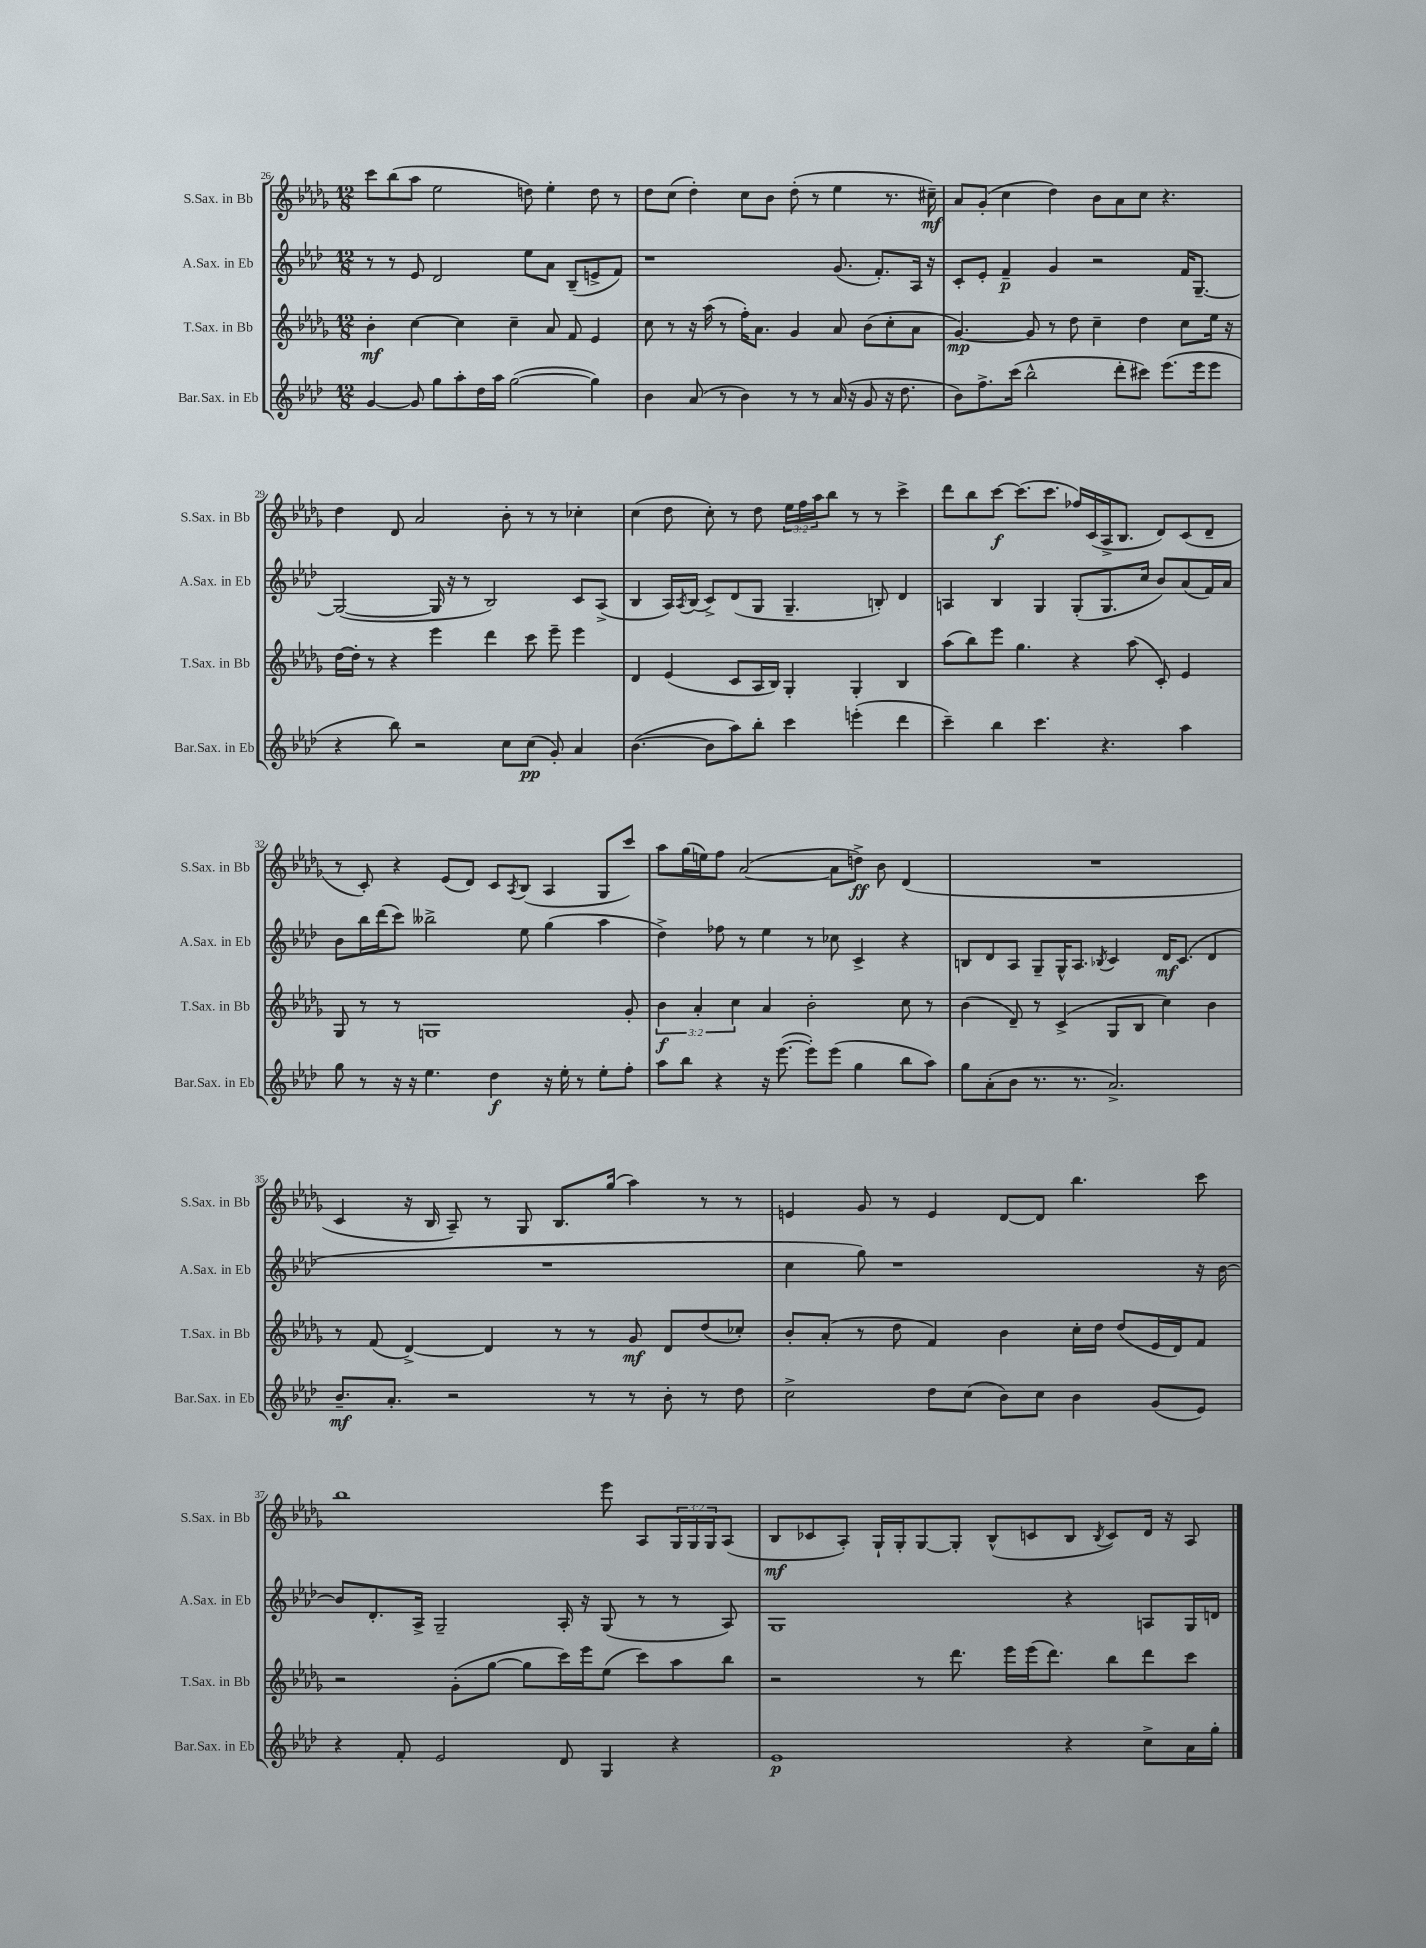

**kern	**dynam	**kern	**dynam	**kern	**dynam	**kern	**dynam
*part4	*part4	*part3	*part3	*part2	*part2	*part1	*part1
*staff4	*staff4	*staff3	*staff3	*staff2	*staff2	*staff1	*staff1
*I"Bar.Sax. in Eb	*	*I"T.Sax. in Bb	*	*I"A.Sax. in Eb	*	*I"S.Sax. in Bb	*
*I'Bar.Sax. in Eb	*	*I'T.Sax. in Bb	*	*I'A.Sax. in Eb	*	*I'S.Sax. in Bb	*
*clefG2	*	*clefG2	*	*clefG2	*	*clefG2	*
*k[b-e-a-d-]	*	*k[b-e-a-d-g-]	*	*k[b-e-a-d-]	*	*k[b-e-a-d-g-]	*
*M12/8	*	*M12/8	*	*M12/8	*	*M12/8	*
=26	=26	=26	=26	=26	=26	=26	=26
[4g/	.	4b-'\	mf	8r	.	8ccc\L	.
.	.	.	.	8r	.	(8bb-\	.
8g/]	.	[4cc\	.	8e-/	.	8aa-\J	.
8gg\L	.	.	.	2d-/	.	2ee-\	.
8aa-'\	.	4cc\]	.	.	.	.	.
16dd-\L	.	.	.	.	.	.	.
16aa-\JJ	.	.	.	.	.	.	.
([2gg\	.	4cc~\	.	.	.	.	.
.	.	.	.	8ee-\L	.	8ddn\)	.
.	.	8a-/	.	8a-\J	.	4ee-'\	.
.	.	8f/	.	(8B-~/L	.	.	.
4gg\])	.	4e-/	.	8en^/	.	8dd\	.
.	.	.	.	8f/J)	.	8r	.
=27	=27	=27	=27	=27	=27	=27	=27
4b-\	.	8cc\	.	1r	.	8dd-\L	.
.	.	8r	.	.	.	(8cc\J	.
(8a-/	.	16r	.	.	.	4dd-'\)	.
.	.	(16aa-\	.	.	.	.	.
8r	.	8r	.	.	.	.	.
4b-\)	.	16ff'\KL)	.	.	.	8cc\L	.
.	.	8.a-\J	.	.	.	.	.
.	.	.	.	.	.	8b-\J	.
8r	.	4g-/	.	.	.	(8dd-'\	.
8r	.	.	.	.	.	8r	.
(16a-/	.	8a-/	.	(8.g/	.	4ee-\	.
16r	.	.	.	.	.	.	.
8g/	.	(8b-\L	.	.	.	.	.
.	.	.	.	8.f'/L)	.	.	.
16r	.	8cc'\	.	.	.	8.r	.
8.dd-\	.	.	.	.	.	.	.
.	.	8a-\J	.	16A-/Jk	.	.	.
.	.	.	.	16r	.	16cc#X~\)	mf
=28	=28	=28	=28	=28	=28	=28	=28
8b-\L)	.	[4.g-/)	mp	8c'/L	.	8a-/L	.
8.ff^\	.	.	.	8e-'/J	.	(8g-'/J	.
.	.	.	.	4f~/	p	4cc\	.
(16ccc\Jk	.	.	.	.	.	.	.
2bb-^^\	.	8g-/]	.	.	.	.	.
.	.	8r	.	4g/	.	4dd-\)	.
.	.	8dd-\	.	.	.	.	.
.	.	4cc~\	.	2r	.	8b-\L	.
8ddd-'\L	.	.	.	.	.	8a-\	.
8ccc#X\J)	.	4dd-\	.	.	.	8cc\J	.
(8.eee-\L	.	.	.	.	.	4.r	.
.	.	8cc\L	.	16f/KL	.	.	.
16eee-\k	.	.	.	[8.G~/J	.	.	.
8eee-\J	.	16ee-\Jk	.	.	.	.	.
.	.	16r	.	.	.	.	.
!!LO:LB:g=z
=29	=29	=29	=29	=29	=29	=29	=29
4r	.	[16dd-\LL	.	(2G/_	.	4dd-\	.
.	.	16dd-'\JJ]	.	.	.	.	.
.	.	8r	.	.	.	.	.
8bb-\)	.	4r	.	.	.	8d-/	.
2r	.	.	.	.	.	2a-/	.
.	.	4eee-\	.	16G/]	.	.	.
.	.	.	.	16r	.	.	.
.	.	.	.	8r	.	.	.
.	.	4ddd-\	.	2B-/)	.	.	.
8cc\L	.	.	.	.	.	8b-'\	.
(8cc\J	pp	8ccc\	.	.	.	8r	.
8g'/)	.	8eee-~\	.	.	.	8r	.
4a-/	.	4eee-\	.	8c/L	.	4cc-X'\	.
.	.	.	.	(8A-^/J	.	.	.
=30	=30	=30	=30	=30	=30	=30	=30
([4.b-\	.	4d-/	.	4B-/	.	(4cc\	.
.	.	(4e-/	.	16A-/LL)	.	8dd-\	.
.	.	.	.	8qA-/	.	.	.
.	.	.	.	(16B-/JJ	.	.	.
8b-\L]	.	.	.	8c^/L)	.	8cc'\)	.
8aa-\)	.	8c/L	.	(8d-/	.	8r	.
8bb-'\J	.	16A-/L	.	8G/J	.	8dd-\	.
.	.	16B-/JJ)	.	.	.	.	.
4ccc\	.	4G-'/	.	4.G~/	.	24ee-\LL	.
.	.	.	.	.	.	24ff\	.
.	.	.	.	.	.	24aa-\J	.
.	.	.	.	.	.	8bb-\J	.
(4eeen'\	.	4G-'/	.	.	.	8r	.
.	.	.	.	8Bn'/)	.	8r	.
4ddd-\	.	4B-/	.	4d-/	.	4ccc^\	.
=31	=31	=31	=31	=31	=31	=31	=31
4ccc~\)	.	(8aa-\L	.	4An/	.	8ddd-\L	.
.	.	8bb-\)	.	.	.	8bb-\	.
4bb-\	.	8eee-\J	.	4B-/	.	[8ccc\J	f
.	.	4.gg-\	.	.	.	(8.ccc\L]	.
4.ccc\	.	.	.	4G/	.	.	.
.	.	.	.	.	.	8.ccc\J	.
.	.	4r	.	(8G'/L	.	16ff-X/LL)	.
.	.	.	.	.	.	(16c/	.
4.r	.	.	.	8.G/	.	16A-^/J	.
.	.	.	.	.	.	8.B-/J	.
.	.	(8aa-\	.	.	.	.	.
.	.	.	.	16cc/Jk	.	.	.
.	.	8c'/)	.	8b-/L)	.	8d-/L)	.
4aa-\	.	4e-/	.	(8a-/	.	(8c/	.
.	.	.	.	16f/L)	.	8d-~/J	.
.	.	.	.	16a-/JJ	.	.	.
!!LO:LB:g=z
=32	=32	=32	=32	=32	=32	=32	=32
8gg\	.	8G-/	.	8b-\L	.	8r	.
8r	.	8r	.	16bb-\L	.	8c'/)	.
.	.	.	.	(16ddd-\J	.	.	.
16r	.	8r	.	8ccc\J)	.	4r	.
16r	.	.	.	.	.	.	.
4.ee-\	.	1Gn	.	2bb--X^\	.	.	.
.	.	.	.	.	.	(8e-/L	.
.	.	.	.	.	.	8d-/J)	.
4dd-\	f	.	.	.	.	8c/L	.
.	.	.	.	.	.	8qA-/	.
.	.	.	.	8ee-\	.	(8B-/J	.
16r	.	.	.	(4gg\	.	4A-/	.
16ee-'\	.	.	.	.	.	.	.
8r	.	.	.	.	.	.	.
8ee-'\L	.	.	.	4aa-\	.	8G-/L	.
8ff'\J	.	8g-'/	.	.	.	8ccc/J)	.
=33	=33	=33	=33	=33	=33	=33	=33
8aa-\L	.	6b-\	f	4dd-^\)	.	8aa-\L	.
8bb-\J	.	.	.	.	.	(16gg-\L	.
.	.	6a-'/	.	.	.	.	.
.	.	.	.	.	.	16een\J)	.
4r	.	.	.	8ff-X\	.	8ff\J	.
.	.	6cc\	.	.	.	.	.
.	.	.	.	8r	.	([2a-/	.
16r	.	4a-/	.	4ee-\	.	.	.
([8.eee-\	.	.	.	.	.	.	.
8eee-'\L])	.	2b-'\	.	8r	.	.	.
(8eee-\J	.	.	.	8cc-X\	.	8a-\L]	.
4gg\	.	.	.	4c^/	.	8ddn^\J)	ff
.	.	.	.	.	.	8b-\	.
8bb-\L	.	8cc\	.	4r	.	(4d-/	.
8aa-\J)	.	8r	.	.	.	.	.
=34	=34	=34	=34	=34	=34	=34	=34
8gg\L	.	(4b-\	.	8Bn/L	.	1.r	.
(8a-'\	.	.	.	8d-/	.	.	.
8b-\J	.	8d-~/)	.	8A-/J	.	.	.
8.r	.	8r	.	8G~/L	.	.	.
.	.	(4c^/	.	16G^^/K	.	.	.
8.r	.	.	.	8.A-/J	.	.	.
.	.	.	.	8qB-X/	.	.	.
2.a-^/)	.	8G-/L	.	4c/	.	.	.
.	.	8B-/J	.	.	.	.	.
.	.	4cc\)	.	16d-/KL	mf	.	.
.	.	.	.	(8.c/J	.	.	.
.	.	4b-\	.	4d-/	.	.	.
!!LO:LB:g=z
=35	=35	=35	=35	=35	=35	=35	=35
8.b-~/L	mf	8r	.	1.r	.	4c/	.
.	.	(8f/	.	.	.	.	.
8.a-'/J	.	.	.	.	.	.	.
.	.	[4d-^/)	.	.	.	16r	.
.	.	.	.	.	.	16B-/	.
2r	.	.	.	.	.	8A-~/)	.
.	.	4d-/]	.	.	.	8r	.
.	.	.	.	.	.	8G-/	.
.	.	8r	.	.	.	8.B-/L	.
8r	.	8r	.	.	.	.	.
.	.	.	.	.	.	(16gg-/Jk	.
8r	.	8g-/	mf	.	.	4aa-\)	.
8b-'\	.	8d-/L	.	.	.	.	.
8r	.	(8dd-/	.	.	.	8r	.
8dd-\	.	8cc-X'/J)	.	.	.	8r	.
=36	=36	=36	=36	=36	=36	=36	=36
2cc^\	.	8b-'/L	.	4cc\	.	4en/	.
.	.	(8a-'/J	.	.	.	.	.
.	.	8r	.	8gg\)	.	8g-/	.
.	.	8dd-\	.	1r	.	8r	.
8dd-\L	.	4f/)	.	.	.	4e/	.
(8cc\J	.	.	.	.	.	.	.
8b-\L)	.	4b-\	.	.	.	[8d-/L	.
8cc\J	.	.	.	.	.	8d-/J]	.
4b-\	.	16cc'\LL	.	.	.	4.bb-\	.
.	.	16dd-\JJ	.	.	.	.	.
.	.	(8dd-/L	.	.	.	.	.
(8g/L	.	16e-/L	.	.	.	.	.
.	.	16d-/J)	.	.	.	.	.
8e-/J)	.	8f/J	.	16r	.	8ccc\	.
.	.	.	.	[16b-\	.	.	.
!!LO:LB:g=z
=37	=37	=37	=37	=37	=37	=37	=37
4r	.	2r	.	8b-/L]	.	1bb-	.
.	.	.	.	8.d-'/	.	.	.
8f'/	.	.	.	.	.	.	.
.	.	.	.	16A-^/Jk	.	.	.
2e-/	.	.	.	2G~/	.	.	.
.	.	(8g-'\L	.	.	.	.	.
.	.	[8gg-\J	.	.	.	.	.
.	.	8gg-\L]	.	.	.	.	.
8d-/	.	16ccc\L)	.	16A-'/	.	.	.
.	.	16eee-\J	.	16r	.	.	.
4G/	.	(8ee-\J	.	(8G/	.	8eee-\	.
.	.	8ccc\L)	.	8r	.	8A-/L	.
4r	.	8aa-\	.	8r	.	24G-/L	.
.	.	.	.	.	.	24G-/	.
.	.	.	.	.	.	24G-/J	.
.	.	8bb-\J	.	8A-/)	.	(8A-/J	.
=38	=38	=38	=38	=38	=38	=38	=38
1e-	p	2r	.	1G	.	8B-/L	mf
.	.	.	.	.	.	8c-X/	.
.	.	.	.	.	.	8A-'/J)	.
.	.	.	.	.	.	16G-`/LL	.
.	.	.	.	.	.	16G-'/J	.
.	.	8r	.	.	.	[8G-/	.
.	.	8.ddd-\	.	.	.	8G-'/J]	.
.	.	.	.	.	.	(8B-^^/L	.
.	.	16eee-\LL	.	.	.	.	.
.	.	(16eee-\J	.	.	.	8cn/	.
.	.	8.ddd-\J)	.	.	.	.	.
4r	.	.	.	4r	.	8B-/J	.
.	.	.	.	.	.	8qB-/	.
.	.	8bb-\L	.	.	.	8c/L)	.
8cc^\L	.	8ddd-\	.	8An/L	.	16d-/Jk	.
.	.	.	.	.	.	16r	.
16a-\L	.	8ccc\J	.	16G/L	.	8A-/	.
16gg'\JJ	.	.	.	16dn/JJ	.	.	.
==	==	==	==	==	==	==	==
*-	*-	*-	*-	*-	*-	*-	*-
